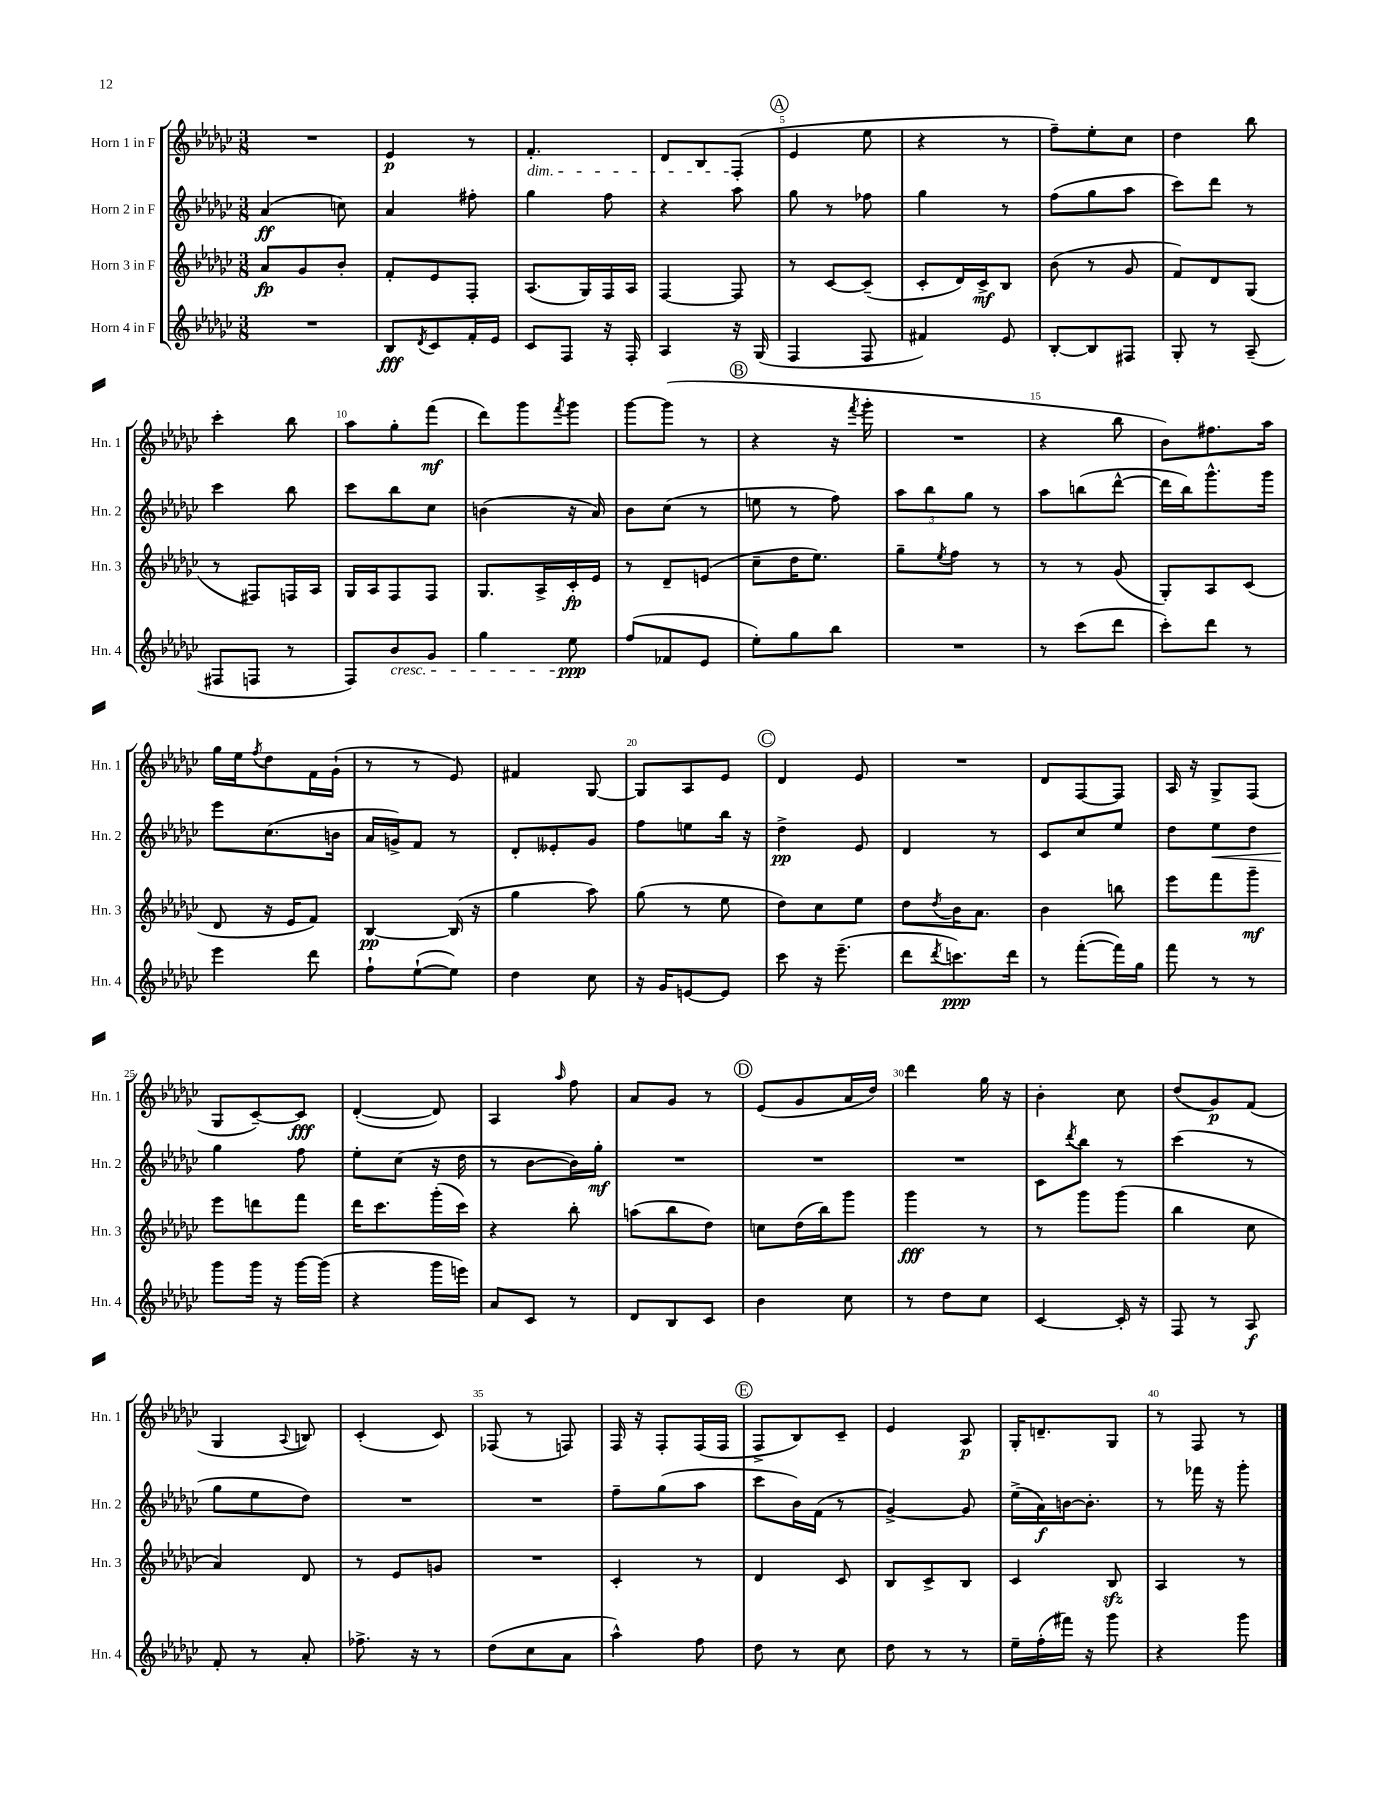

**kern	**kern	**kern	**kern
*staff4	*staff3	*staff2	*staff1
*clefG2	*clefG2	*clefG2	*clefG2
*k[b-e-a-d-g-c-]	*k[b-e-a-d-g-c-]	*k[b-e-a-d-g-c-]	*k[b-e-a-d-g-c-]
*M3/8	*M3/8	*M3/8	*M3/8
4.r	8a-/L	(4a-/	4.r
.	8g-/	.	.
.	8b-'/J	8cc\)	.
=	=	=	=
8B-/L	8f'/L	4a-/	4e-/
8qd-/	.	.	.
8c-/	8e-/	.	.
16f'/L	8F'/J	8ff#'\	8r
16e-/JJ	.	.	.
=	=	=	=
8c-/L	(8.A-/L	4gg-\	4.f'/
8F/J	.	.	.
.	16G-/L)	.	.
16r	16F/	8ff\	.
16F'/	16A-/JJ	.	.
=	=	=	=
4A-/	[4F/	4r	8d-/L
.	.	.	8B-/
16r	8F/]	8aa-\	(8F'/J
(16G-/	.	.	.
=	=	=	=
4F/	8r	8gg-\	4e-/
.	[8c-/L	8r	.
8F/	(8c-~/]J	8ff-\	8ee-\
=	=	=	=
4f#/)	8c-'/L	4gg-\	4r
.	16d-/L)	.	.
.	16c-^/J	.	.
8e-/	8B-/J	8r	8r
=	=	=	=
[8B-'/L	(8b-\	(8ff\L	8ff~\L)
8B-/]	8r	8gg-\	8ee-'\
8F#/J	8g-/	8aa-\J	8cc-\J
=	=	=	=
8G-'/	8f/L)	8ccc-\L)	4dd-\
8r	8d-/	8ddd-\J	.
(8A-~/	(8G-/J	8r	8bb-\
=	=	=	=
8F#/L	8r	4ccc-\	4ccc-'\
8F/J	8F#/L)	.	.
8r	16F/L	8bb-\	8bb-\
.	16A-/JJ	.	.
=	=	=	=
8F/L)	16G-/LL	8ccc-\L	8aa-\L
.	16A-/J	.	.
8b-/	8F/	8bb-\	8gg-'\
8g-/J	8F/J	8cc-\J	(8fff\J
=	=	=	=
4gg-\	8.G-/L	(4b\	8ddd-\L)
.	.	.	8ggg-\
.	16A-^/L	.	.
.	.	.	8qfff/
8ee-\	16c-'/	16r	8ggg-\J
.	16e-/JJ	16a-/)	.
=	=	=	=
(8ff/L	8r	8b-\L	[8ggg-\L
8f-/	8d-~/L	(8cc-\J	(8ggg-\]J
8e-/J	(8e/J	8r	8r
=	=	=	=
8ee-'\L)	8cc-~\L	8ee\	4r
8gg-\	16dd-\K	8r	.
.	8.ee-\J)	.	.
8bb-\J	.	8ff\)	16r
.	.	.	8qfff/
.	.	.	16ggg-'\
=	=	=	=
4.r	8gg-~\L	12aa-\L	4.r
.	.	12bb-\	.
.	8qee-/	.	.
.	8ff\J	.	.
.	.	12gg-\J	.
.	8r	8r	.
=	=	=	=
8r	8r	8aa-\L	4r
(8ccc-\L	8r	(8bb\	.
8ddd-\J	(8g-/	[8ddd-^^\J	8bb-\
=	=	=	=
8ccc-'\L)	8G-'/L)	16ddd-\]LL	8b-\L)
.	.	16bb-\J)	.
8ddd-\J	8A-/	8.ggg-^^\	8.ff#\
8r	(8c-/J	.	.
.	.	16ggg-\Jk	16aa-\Jk
=	=	=	=
4eee-\	8d-/	8eee-\L	16gg-\LL
.	.	.	16ee-\J
.	.	.	8qff/
.	16r	(8.cc-\	8dd-\
.	16e-/LK	.	.
8ddd-\	8f/J)	.	16f\L
.	.	16b\Jk	(16g-`\JJ
=	=	=	=
8ff`\L	[4B-/	16a-/LL	8r
.	.	16g^/J)	.
([8ee-`\	.	8f/J	8r
8ee-\]J)	(16B-/]	8r	8e-/)
.	16r	.	.
=	=	=	=
4dd-\	4gg-\	8d-'/L	4f#/
.	.	8e--'/	.
8cc-\	8aa-\)	8g-/J	[8G-/
=	=	=	=
16r	(8gg-\	8ff\L	8G-/]L
16g-/LK	.	.	.
[8e/	8r	8ee\	8A-/
8e/]J	8ee-\	16bb-\Jk	8e-/J
.	.	16r	.
=	=	=	=
8ccc-\	8dd-\L)	4dd-^\	4d-/
16r	8cc-\	.	.
(8.eee-~\	.	.	.
.	8ee-\J	8e-/	8e-/
=	=	=	=
8ddd-\L	8dd-\L	4d-/	4.r
8qddd-/	8qdd-/	.	.
8.ccc\)	16b-\K	.	.
.	8.a-\J	.	.
.	.	8r	.
16ddd-\Jk	.	.	.
=	=	=	=
8r	4b-\	8c-/L	8d-/L
([8fff'\L	.	8cc-/	[8F/
16fff\]L)	8bb\	8ee-/J	8F/]J
16gg-\JJ	.	.	.
=	=	=	=
8fff\	8eee-\L	8dd-\L	16A-/
.	.	.	16r
8r	8fff\	8ee-\	8G-^/L
8r	8ggg-~\J	8dd-\J	(8F/J
=	=	=	=
8ggg-\L	8eee-\L	4gg-\	8G-/L
16ggg-\Jk	8ddd\	.	[8c-~/)
16r	.	.	.
[16ggg-\LL	8fff\J	8ff\	8c-/]J
(16ggg-\]JJ	.	.	.
=	=	=	=
4r	16ddd-\LK	8ee-'\L	([4d-'/
.	8.ccc-\	.	.
.	.	(8cc-\J	.
16ggg-\LL	(16ggg-'\L	16r	8d-/])
16eee\JJ)	16ccc-\JJ)	16dd-\	.
=	=	=	=
8a-/L	4r	8r	4A-/
8c-/J	.	[8b-\L	.
.	.	.	16qqaa-/
8r	8bb-'\	16b-\]L)	8ff\
.	.	16gg-'\JJ	.
=	=	=	=
8d-/L	(8aa\L	4.r	8a-/L
8B-/	8bb-\	.	8g-/J
8c-/J	8dd-\J)	.	8r
=	=	=	=
4b-\	8cc\L	4.r	(8e-/L
.	(16dd-\L	.	8g-/
.	16bb-\J)	.	.
8cc-\	8ggg-\J	.	16a-/L
.	.	.	16dd-/JJ)
=	=	=	=
8r	4ggg-\	4.r	4ddd-\
8dd-\L	.	.	.
8cc-\J	8r	.	16gg-\
.	.	.	16r
=	=	=	=
[4c-/	8r	8c-\L	4b-'\
.	.	8qddd-/	.
.	8ggg-\L	8bb-\J	.
16c-'/]	(8ggg-\J	8r	8cc-\
16r	.	.	.
=	=	=	=
8F/	4bb-\	(4ccc-\	(8dd-/L
8r	.	.	8g-/)
8A-/	8cc-\	8r	(8f/J
=	=	=	=
8f'/	4a-/)	8gg-\L	4G-/
8r	.	8ee-\	.
.	.	.	8qqA-/
8a-'/	8d-/	8dd-\J)	8B/)
=	=	=	=
8.ff-^\	8r	4.r	(4c-'/
.	8e-/L	.	.
16r	.	.	.
8r	8g/J	.	8c-/)
=	=	=	=
(8dd-\L	4.r	4.r	(8F-/
8cc-\	.	.	8r
8a-\J	.	.	8F/)
=	=	=	=
4aa-^^\)	4c-'/	8ff~\L	16F/
.	.	.	16r
.	.	(8gg-\	8F'/L
8ff\	8r	8aa-\J	(16F/L
.	.	.	16F/JJ
=	=	=	=
8dd-\	4d-/	8ccc-\L	8F^/L
8r	.	16b-\L)	8B-/)
.	.	(16f\JJ	.
8cc-\	8c-/	8r	8c-~/J
=	=	=	=
8dd-\	8B-/L	[4g-^/)	4e-/
8r	8c-^/	.	.
8r	8B-/J	8g-/]	8A-/
=	=	=	=
16ee-~\LL	4c-/	(16ee-^\LL	16G-'/LK
(16ff'\	.	16a-\)	8.d~/
16fff#\JJ)	.	[16b\J	.
16r	.	8.b'\]J	.
8ggg-\	8B-/	.	8G-/J
=	=	=	=
4r	4A-/	8r	8r
.	.	16fff-\	8F/
.	.	16r	.
8ggg-\	8r	8ggg-'\	8r
==	==	==	==
*-	*-	*-	*-
